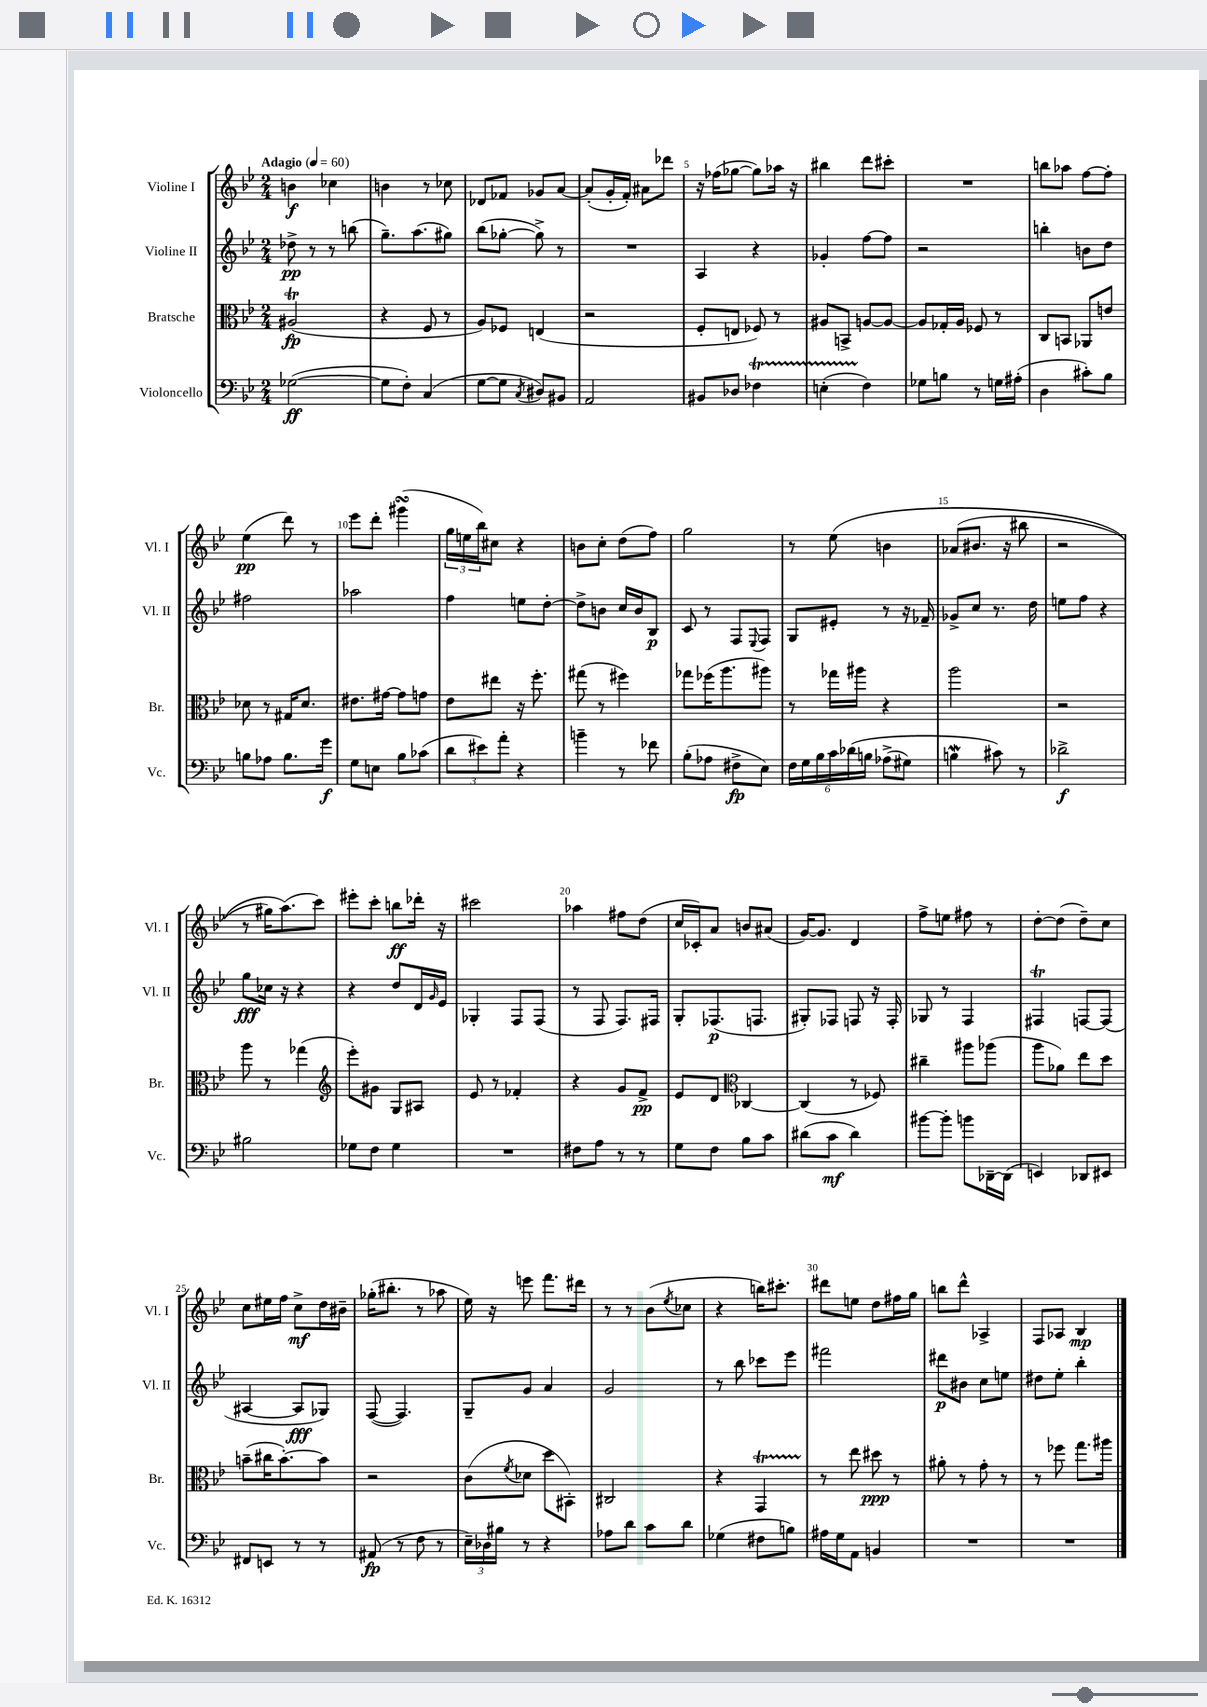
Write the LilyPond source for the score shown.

<<
\new StaffGroup <<
\new Staff = "s0" \with { instrumentName = "Violine I" shortInstrumentName = "Vl. I" } {
    \clef treble \key bes \major \numericTimeSignature \time 2/4 \tempo "Adagio" 4 = 60
    b'4\f ces''4 |
    b'4 r8 ces''8 |
    des'8 fes'8 ges'8 a'8~ |
    a'8-.( g'16-. f'16-.) ais'8 des'''8 |
    r16 fes''16( ges''8~ ges''8) aes''16 r16 |
    bis''4 d'''8 cis'''8-. |
    R2 |
    b''8 aes''8 f''8~ f''8-. |
    ees''4\pp( d'''8) r8 |
    ees'''8 d'''8-. gis'''4\turn( |
    \tuplet 3/2 { g''16 e''16 bes''16) } cis''8 r4 |
    b'8 c''8-. d''8( f''8) |
    g''2 |
    r8 ees''8\( b'4 |
    aes'8( bis'8. r16 bis''8 |
    r2 |
    r8 gis''16) a''8.(\) c'''8) |
    eis'''8-. c'''8-. b''8\ff des'''16-. r16 |
    cis'''2 |
    aes''4 fis''8 d''8( |
    c''16 ces'16-.) a'8 b'8 ais'8( |
    g'16~) g'8. d'4 |
    f''8-> e''8 fis''8 r8 |
    d''8~-. d''8( d''8--) c''8 |
    c''8 eis''16 f''16 c''8->\mf d''16 bis'16-- |
    ges''16-.( bis''8.-. r8 aes''8 |
    ees''16) r16 e'''8 f'''8. dis'''16 |
    r8 r8 bes'8( \acciaccatura { ees''8 } ces''8 |
    r4 b''16) cis'''8.-. |
    dis'''8 e''8 d''8 fis''16 g''16 |
    b''8 d'''8-^ aes4-> |
    f8 aes8 bes4\mp \bar "|." |
}
\new Staff = "s1" \with { instrumentName = "Violine II" shortInstrumentName = "Vl. II" } {
    \clef treble \key bes \major \numericTimeSignature \time 2/4
    des''8->\pp r8 r8 b''8( |
    g''8.--) a''8.( gis''8) |
    bes''8( ges''8~-. ges''8->) r8 |
    R2 |
    a4 r4 |
    ges'4-. f''8~ f''8 |
    r2 |
    b''4-. b'8 d''8 |
    fis''2 |
    aes''2 |
    f''4 e''8 d''8~-. |
    d''8-> b'8 c''16 b'16 bes8\p |
    c'8 r8 f8 \appoggiatura { ees8 } f8 |
    g8 eis'8-. r8 r16 fes'16-- |
    ges'8-> c''8 r8. d''16 |
    e''8 f''8 r4 |
    g''8\fff ces''16 r16 r4 |
    r4 d''8 d'16 \grace { g'16 } ees'16 |
    ges4-. f8 f8( |
    r8 f8 f8.) fis16 |
    g8-. fes8.\p( f8. |
    gis8-.) fes8 f8 r16 f16-. |
    ges8 r8 f4 |
    fis4\trill f8~ f8( |
    ais4~ ais8\fff ges8) |
    f8~( f4.) |
    g8-- g'8 a'4 |
    g'2 |
    r8 bes''8 ces'''8 ees'''8 |
    fis'''2 |
    dis'''8\p bis'8 c''8 e''8 |
    dis''8 ees''8-. bes''4-. \bar "|." |
}
\new Staff = "s2" \with { instrumentName = "Bratsche" shortInstrumentName = "Br." } {
    \clef alto \key bes \major \numericTimeSignature \time 2/4
    ais2\trill\fp( |
    r4 f8 r8 |
    a8) fes8 e4( |
    r2 |
    f8-. e8 fes8) r8 |
    ais8 b,8-> a8~ a8~ |
    a8 ges16-. a16 fes8 r8 |
    c8 b,8 aes,8 e'8 |
    des'8 r8 gis16 des'8. |
    eis'8. gis'16~ gis'8 g'8 |
    ees'8 eis''8 r16 f''8.-. |
    gis''8( r8 fis''4) |
    ges''8 fes''16( a''8. ais''8) |
    r8 ges''16 ais''16 r4 |
    a''2 |
    r2 |
    a''8 r8 ges''4( |
    \clef treble ees'''8-.) gis'8 g8 ais8 |
    ees'8 r8 fes'4-. |
    r4 g'8 f'8->\pp |
    ees'8 d'8 \clef alto ces4~ |
    ces4( r8 fes8) |
    cis''4-- ais''8 aes''8( |
    a''8 aes'8) ees''8 d''8 |
    b'8--( cis''16 b'8.~-.) b'8 |
    r2 |
    c'8( \acciaccatura { f'8 } des'8 d''8 bis,8-.) |
    cis2 |
    r4 g,4\startTrillSpan |
    r8\stopTrillSpan ees''8 dis''8\ppp r8 |
    ais'8-. r8 g'8-. r8 |
    r8 fes''8 g''8. ais''16 \bar "|." |
}
\new Staff = "s3" \with { instrumentName = "Violoncello" shortInstrumentName = "Vc." } {
    \clef bass \key bes \major \numericTimeSignature \time 2/4
    ges2~\ff( |
    ges8 f8-.) c4( |
    g8~ g8 \acciaccatura { c8 } dis8) bis,8 |
    a,2 |
    bis,8 des8 fes4\startTrillSpan |
    e4-.( f4\stopTrillSpan) |
    ges8 b8 r8 g16 ais16-.( |
    d4 cis'8-.) bes8 |
    b8 aes8 b8. g'16\f |
    g8 e8 bes8 ces'8( |
    \tuplet 3/2 { d'8 eis'8) a'8-. } r4 |
    b'4-- r8 fes'8 |
    bes8-.( aes8 fis8->\fp ees8) |
    \tuplet 6/4 { f16 g16 bes16 c'16 des'16\( b16 } aes8->( gis8) |
    b4\mordent cis'8\) r8 |
    des'2->\f |
    bis2 |
    ges8 f8 ges4 |
    R2 |
    fis8 a8 r8 r8 |
    g8 f8 bes8 c'8 |
    dis'8( c'8\mf dis'4) |
    bis'8~ bis'8-. b'8 des,16~-- des,16( |
    e,4) des,8 eis,8 |
    fis,8 e,8 r8 r8 |
    ais,8\fp( r8 f8 r8 |
    \tuplet 3/2 { ees16--) des16 bis16 } r8 r4 |
    aes8 d'8 c'8 d'8 |
    ges4( fis8 b8) |
    ais16 g16 a,8 b,4 |
    R2 |
    R2 \bar "|." |
}
>>
>>
\layout { \context { \Score \override BarNumber.break-visibility = ##(#f #t #t) barNumberVisibility = #(every-nth-bar-number-visible 5) } }
